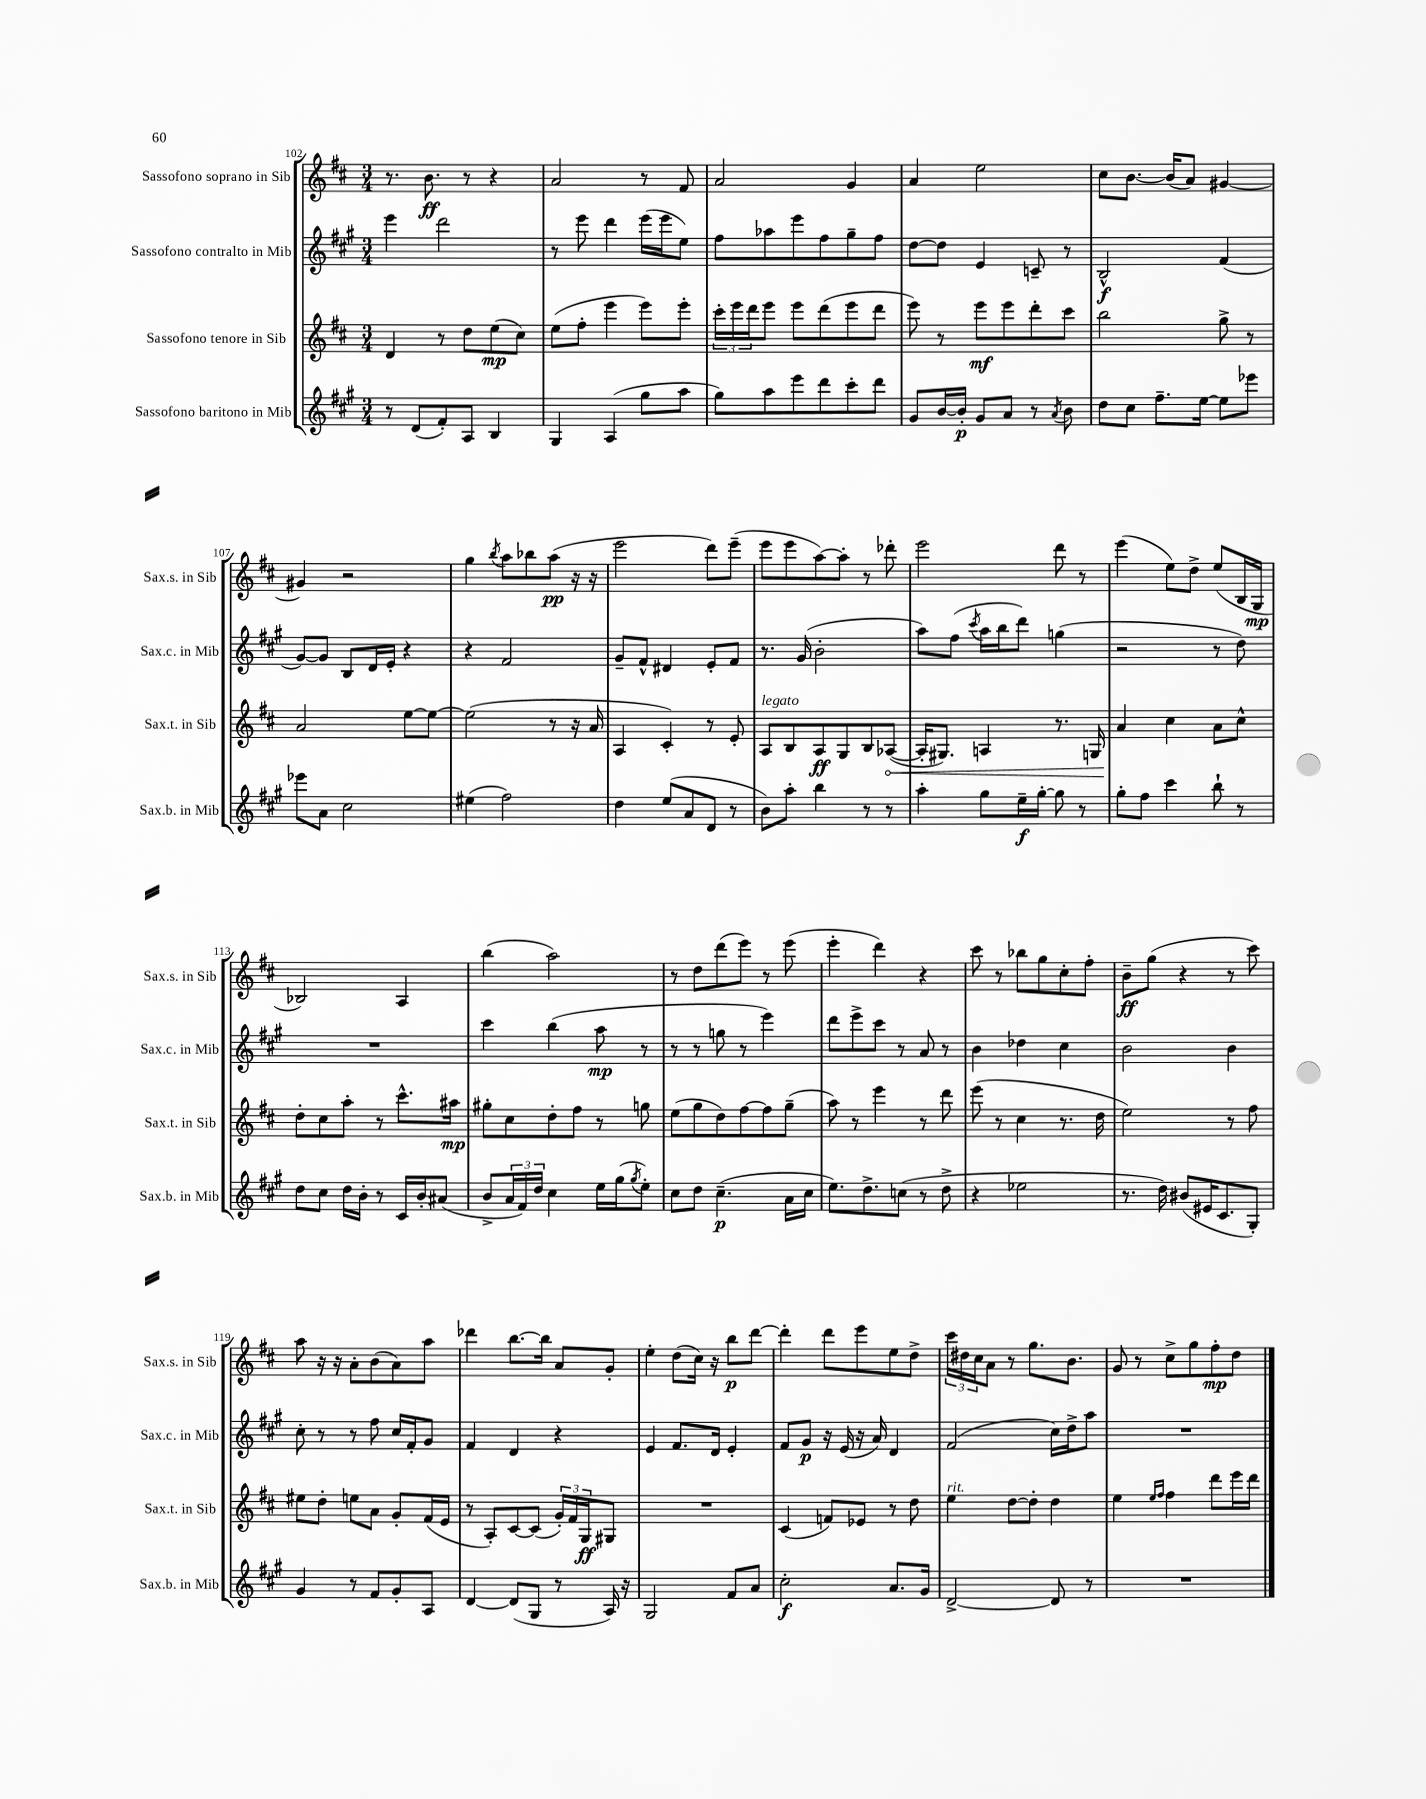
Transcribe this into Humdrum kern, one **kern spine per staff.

**kern	**kern	**kern	**kern
*staff4	*staff3	*staff2	*staff1
*clefG2	*clefG2	*clefG2	*clefG2
*k[f#c#g#]	*k[f#c#]	*k[f#c#g#]	*k[f#c#]
*M3/4	*M3/4	*M3/4	*M3/4
8r	4d	4eee	8.r
(8d	.	.	.
.	.	.	8.b
8f#')	8r	2ddd	.
8A	8dd	.	8r
4B	(8ee	.	4r
.	8cc#)	.	.
=	=	=	=
4G#	(8ee	8r	2a
.	8ff#'	8eee	.
(4A	4eee	4ddd	.
8gg#	8eee)	(16eee	8r
.	.	16eee	.
8aa	8eee'	8ee)	8f#
=	=	=	=
8gg#)	24ccc#'	8ff#	2a
.	24eee	.	.
.	24ddd	.	.
8aa	8eee	8aa-	.
8eee	8eee	8eee	.
8ddd	(8ddd	8ff#	.
8ccc#'	8eee	8gg#~	4g
8ddd	8ddd	8ff#	.
=	=	=	=
8g#	8eee)	[8dd	4a
[16b	8r	8dd]	.
16b']	.	.	.
8g#	8eee	4e	2ee
8a	8eee	.	.
8r	8ddd'	8c~	.
8qa	.	.	.
8b	8ccc#	8r	.
=	=	=	=
8dd	2bb	2B^^	8cc#
8cc#	.	.	[8.b
8.ff#~	.	.	.
.	.	.	(16b]
.	.	.	8a)
[16ee	.	.	.
8ee]	8gg^	(4f#	[4g#
8eee-	8r	.	.
=	=	=	=
8eee-	2a	[8g#)	4g#]
8a	.	8g#]	.
2cc#	.	8B	2r
.	.	16d	.
.	.	16e'	.
.	[8ee	4r	.
.	8ee_	.	.
=	=	=	=
(4ee#	(2ee]	4r	4gg
.	.	.	8qbb
2ff#)	.	2f#	8aa
.	.	.	8bb-
.	8r	.	(8aa
.	16r	.	16r
.	16a	.	16r
=	=	=	=
4dd	4A	8g#~	2eee
.	.	8f#^^	.
(8ee	4c#')	4d#	.
8a	.	.	.
8d	8r	8e'	8ddd)
8r	8e'	8f#	(8eee~
=	=	=	=
8b)	8A	8.r	8eee
8aa'	8B	.	8eee
.	.	(16g#	.
4bb	8A	2b'	[8aa)
.	8G	.	8aa']
8r	8B	.	8r
8r	([8A-	.	8ddd-'
=	=	=	=
4aa'	16A-']	8aa)	2eee
.	8.G#)	.	.
.	.	(8ff#	.
.	.	8qccc#	.
8gg#	4A	16aa	.
.	.	16bb	.
16ee~	.	8ddd)	.
[16gg#'	.	.	.
8gg#]	8.r	(4gg	8ddd
8r	.	.	8r
.	16G	.	.
=	=	=	=
8gg#'	4a	2r	(4eee
8ff#	.	.	.
4ccc#	4cc#	.	8ee)
.	.	.	8dd^
8bb`	8a	8r	(8ee
8r	8cc#^^	8dd)	16B
.	.	.	16G
=	=	=	=
8dd	8dd'	2.r	2B-)
8cc#	8cc#	.	.
16dd	8aa'	.	.
16b'	.	.	.
8r	8r	.	.
16c#	8.ccc#^^	.	4A
16b'	.	.	.
(8a#	.	.	.
.	16aa#	.	.
=	=	=	=
8b^	8gg#'	4ccc#	(4bb
24a	8cc#	.	.
24f#)	.	.	.
24dd	.	.	.
4cc#	8dd'	(4bb	2aa)
.	8ff#	.	.
16ee	8r	8aa	.
(16gg#	.	.	.
8qgg#	.	.	.
8ee')	8gg	8r	.
=	=	=	=
8cc#	(8ee	8r	8r
8dd	8gg	8r	8dd
(4.cc#~	8dd)	8gg	(8ddd
.	[8ff#	8r	8eee)
.	8ff#]	4eee)	8r
16a	(8gg~	.	(8eee
16cc#	.	.	.
=	=	=	=
8.ee)	8aa)	8ddd	4eee'
.	8r	8eee^	.
8.dd^	.	.	.
.	4eee	8ccc#	4ddd)
(8cc	.	8r	.
8r	8r	8a	4r
8dd^	8ddd	8r	.
=	=	=	=
4r	(8eee	4b	8ccc#
.	8r	.	8r
2ee-	4cc#	4dd-	8bb-
.	.	.	8gg
.	8.r	4cc#	8cc#'
.	.	.	8ff#'
.	16dd	.	.
=	=	=	=
8.r	2ee)	2b	8b~
.	.	.	(8gg
16dd)	.	.	.
(8b#	.	.	4r
16e#	.	.	.
8.c#	.	.	.
.	8r	4b	8r
8G#')	8ff#	.	8ccc#)
=	=	=	=
4g#	8ee#	8cc#'	8aa
.	8dd'	8r	16r
.	.	.	16r
8r	8ee	8r	8a'
8f#	8a	8ff#	(8b
8g#'	8g'	16cc#	8a)
.	.	16f#'	.
8A	(16f#	8g#	8aa
.	16e	.	.
=	=	=	=
[4d	8r	4f#	4ddd-
.	8A')	.	.
(8d]	[8c#	4d	[8.bb
8G#	(8c#]	.	.
.	.	.	16bb]
8r	24g')	4r	8a
.	24f#	.	.
.	24G	.	.
16A)	8G#	.	8g'
16r	.	.	.
=	=	=	=
2G#	2.r	4e	4ee'
.	.	8.f#	(8dd
.	.	.	16cc#)
.	.	16d	16r
8f#	.	4e'	8bb
8a	.	.	[8ddd
=	=	=	=
2cc#'	(4c#	8f#	4ddd']
.	.	8g#	.
.	8f)	16r	8ddd
.	.	(16e	.
.	8e-	16r	8eee
.	.	16a)	.
8.a	8r	4d	8ee
.	8dd	.	8dd^
16g#	.	.	.
=	=	=	=
[2d^	4ee	(2f#	24ccc#
.	.	.	24dd#
.	.	.	24cc#
.	.	.	8a
.	[8dd	.	8r
.	8dd']	.	8.gg
8d]	4dd	16cc#)	.
.	.	16dd^	8.b
8r	.	8aa	.
=	=	=	=
2.r	4ee	2.r	8g
.	.	.	8r
.	16qqee	.	.
.	16qqff#	.	.
.	4ff#	.	8cc#^
.	.	.	8gg
.	8ddd	.	8ff#'
.	16eee	.	8dd
.	16ddd	.	.
==	==	==	==
*-	*-	*-	*-
